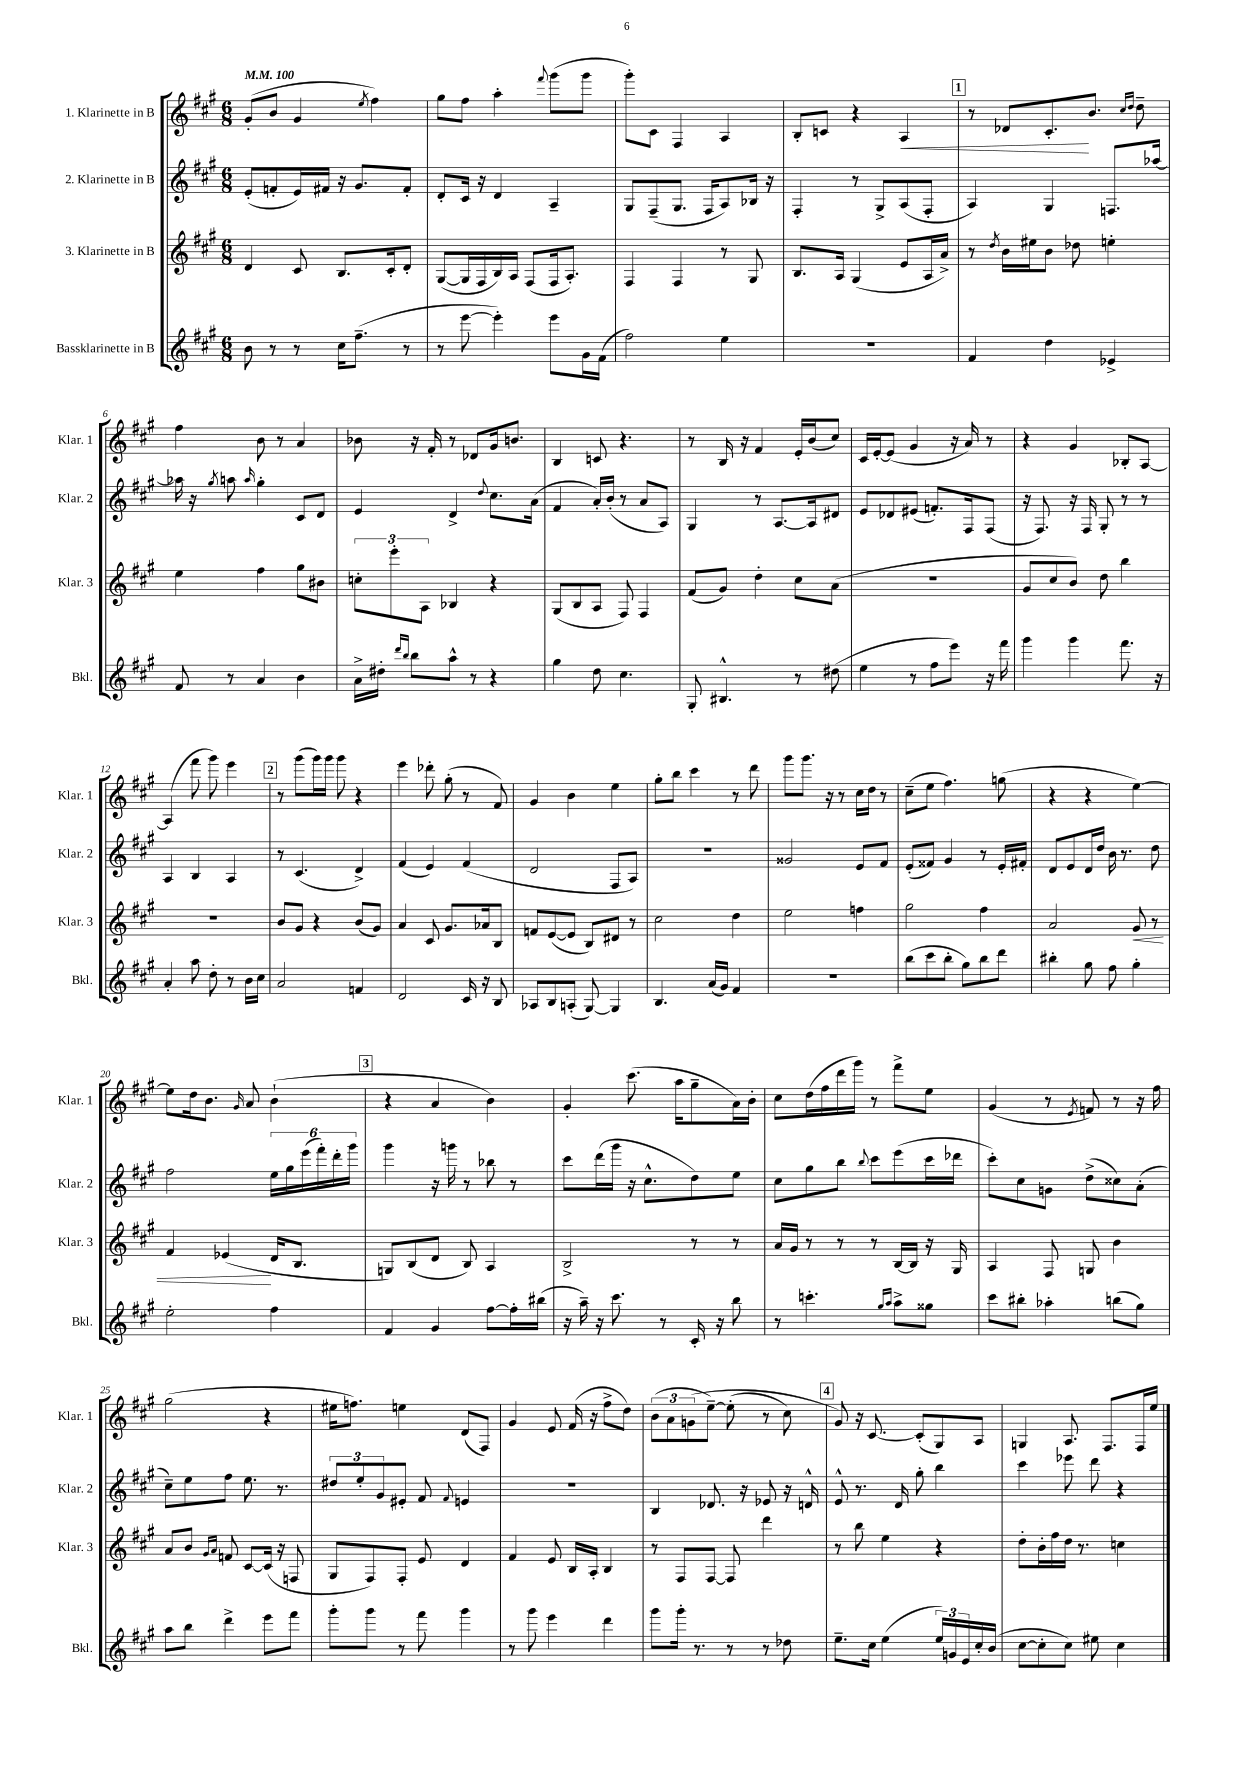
<<
\new StaffGroup <<
\new Staff = "s0" \with { instrumentName = "1. Klarinette in B" shortInstrumentName = "Klar. 1" } {
    \clef treble \key a \major \numericTimeSignature \time 6/8 \tempo 4 = 100
    gis'8-.( b'8 gis'4 \acciaccatura { e''8 } fis''4) |
    gis''8 fis''8 a''4-. \appoggiatura { fis'''8 } gis'''8( gis'''8 |
    gis'''8-.) cis'8 fis4 a4 |
    b8-. c'8 r4 a4\< |
    \mark \markup { \box "1" } r8 des'8 cis'8.-.\! b'8. \grace { cis''16 d''16 } d''8-- |
    fis''4 b'8 r8 a'4 |
    bes'8 r16 fis'16-. r8 des'8 gis'16 b'8. |
    b4 c'8 r4. |
    r8 b16 r16 fis'4 e'16-. b'16( cis''8) |
    cis'16 e'16~-. e'8( gis'4 r16 a'16) r8 |
    r4 gis'4 bes8-. a8~ |
    a4( fis'''8 gis'''8) e'''4 |
    \mark \markup { \box "2" } r8 gis'''8( gis'''16) gis'''16 gis'''8 r4 |
    e'''4 des'''8-. gis''8-.( r8 fis'8) |
    gis'4 b'4 e''4 |
    gis''8-. b''8 cis'''4 r8 d'''8 |
    gis'''8 gis'''8. r16 r8 cis''16 d''16 r8 |
    cis''8--( e''8 fis''4.) g''8( |
    r4 r4 e''4~) |
    e''8 d''16 b'8. \grace { gis'16 } a'8 b'4-!( |
    \mark \markup { \box "3" } r4 a'4 b'4) |
    gis'4-. cis'''8.( a''16 gis''8-- a'16) b'16-. |
    cis''8 d''16( fis''16 d'''16 gis'''16) r8 fis'''8-> e''8 |
    gis'4( r8 \acciaccatura { e'8 } f'8) r8 r16 fis''16 |
    gis''2( r4 |
    eis''16 f''8.) e''4 d'8( fis8) |
    gis'4 e'8 fis'16( r16 fis''8-> d''8) |
    \tuplet 3/2 { b'8( a'8 g'8\( } e''8~--) e''8-.( r8 cis''8) |
    \mark \markup { \box "4" } gis'8\) r16 cis'8.~ cis'8-.( gis8) a8 |
    g4 a8. fis8. fis16 e''16 \bar "|." |
}
\new Staff = "s1" \with { instrumentName = "2. Klarinette in B" shortInstrumentName = "Klar. 2" } {
    \clef treble \key a \major \numericTimeSignature \time 6/8
    e'8-.( f'8-. e'16) fis'16 r16 gis'8. fis'8-. |
    d'8-. cis'16 r16 d'4 a4-- |
    gis8 fis8--( gis8. fis16 a8) bes16 r16 |
    fis4-. r8 gis8-> a8( fis8-. |
    \mark \markup { \box "1" } a4) gis4 f8. aes''16~ |
    aes''16 r16 \acciaccatura { gis''8 } a''8 \grace { a''16 } gis''4-. cis'8 d'8 |
    e'4 d'4-> \appoggiatura { d''8 } cis''8. a'16( |
    fis'4 a'16-.) b'16-.( r8 a'8 a8) |
    gis4 r8 a8.~ a16 dis'8 |
    e'8 des'8 eis'8( f'8.-.) fis16 fis8( |
    r16 fis8.) r16 fis16 gis8-. r8 r8 |
    a4 b4 a4 |
    \mark \markup { \box "2" } r8 cis'4.( d'4->) |
    fis'4( e'4) fis'4( |
    d'2 fis8 a8) |
    R2. |
    gisis'2 e'8 fis'8 |
    e'8-.( fisis'8) gis'4 r8 e'16-. fis'16-. |
    d'8 e'8 d'16 d''16 b'16 r8. d''8 |
    fis''2 \tuplet 6/4 { e''16 gis''16 e'''16( fis'''16-.) d'''16-. gis'''16 } |
    \mark \markup { \box "3" } gis'''4 r16 g'''16 r8 bes''8 r8 |
    cis'''8 d'''16( gis'''16 r16 cis''8.-^ d''8) e''8 |
    cis''8 gis''8 b''8 \appoggiatura { b''8 } cis'''8 e'''8( cis'''16 des'''16 |
    cis'''8-.) cis''8 g'8 d''8->( cisis''8) a'8-.( |
    cis''8--) e''8 fis''8 e''8. r8. |
    \tuplet 3/2 { dis''8 e''8-. gis'8 } eis'8-. fis'8 \appoggiatura { fis'8 } e'4 |
    R2. |
    b4 des'8. r16 ees'8 r16 d'16-^ |
    \mark \markup { \box "4" } e'8-^ r8. d'16 gis''8-. b''4 |
    cis'''4 ees'''8 d'''8 r4 \bar "|." |
}
\new Staff = "s2" \with { instrumentName = "3. Klarinette in B" shortInstrumentName = "Klar. 3" } {
    \clef treble \key a \major \numericTimeSignature \time 6/8
    d'4 cis'8 b8. cis'16-. d'8-. |
    gis8~( gis16 fis16 b16) a16 fis8( fis16 a8.-.) |
    fis4 fis4 r8 gis8 |
    b8. a16 gis4( e'8 a16 a'16->) |
    \mark \markup { \box "1" } r8 \acciaccatura { d''8 } b'16 eis''16 b'8 des''8 e''4-. |
    e''4 fis''4 gis''8 bis'8 |
    \tuplet 3/2 { c''8-. e'''8-. a8 } bes4 r4 |
    gis8( b8 a8 fis8) fis4 |
    fis'8( gis'8) d''4-. cis''8 a'8( |
    R2. |
    gis'8 cis''8 b'8) d''8 b''4 |
    R2. |
    \mark \markup { \box "2" } b'8 gis'8 r4 b'8( gis'8) |
    a'4 cis'8 gis'8. aes'16 b8 |
    f'8 e'8~( e'8 b8) dis'8 r8 |
    cis''2 d''4 |
    e''2 f''4 |
    gis''2 fis''4 |
    a'2 gis'8\< r8 |
    fis'4 ees'4\!( d'16 b8. |
    \mark \markup { \box "3" } g8) b8( d'8 b8) a4 |
    b2-> r8 r8 |
    a'16 gis'16 r8 r8 r8 b16~ b16 r16 gis16 |
    a4 fis8 g8 b'4 |
    a'8 b'8 \grace { gis'16 a'16 } f'8 cis'8~ cis'16( r16 f8 |
    gis8 fis8) fis8-. e'8 d'4 |
    fis'4 e'8 b16 a16-. b4 |
    r8 fis8 fis8~ fis8 d'''4 |
    \mark \markup { \box "4" } r8 b''8 e''4 r4 |
    d''8-. b'16-. fis''16 d''16 r8. c''4 \bar "|." |
}
\new Staff = "s3" \with { instrumentName = "Bassklarinette in B" shortInstrumentName = "Bkl." } {
    \clef treble \key a \major \numericTimeSignature \time 6/8
    b'8 r8 r8 cis''16 fis''8.--( r8 |
    r8 e'''8~ e'''4-.) e'''8 gis'16 fis'16( |
    fis''2) e''4 |
    R2. |
    \mark \markup { \box "1" } fis'4 d''4 ees'4-> |
    fis'8 r8 a'4 b'4 |
    a'16-> dis''16-. \grace { d'''16 b''16 } b''8 a''8-^ r8 r4 |
    gis''4 d''8 cis''4. |
    gis8-. bis4.-^ r8 dis''8( |
    e''4 r8 fis''8 e'''8) r16 fis'''16 |
    gis'''4 gis'''4 fis'''8. r16 |
    a'4-. a''8 d''8-. r8 b'16 cis''16 |
    \mark \markup { \box "2" } a'2 f'4 |
    d'2 cis'16 r16 b8 |
    aes8 b8 a8-.( gis8~) gis4 |
    b4. a'16( gis'16) fis'4 |
    R2. |
    b''8( cis'''8 b''8-. gis''8) b''8 d'''8 |
    bis''4-. gis''8 fis''8 gis''4-. |
    e''2-. fis''4 |
    \mark \markup { \box "3" } fis'4 gis'4 fis''8~ fis''16-. bis''16( |
    r16 a''16--) r16 cis'''8. r8 cis'16-. r16 b''8 |
    r8 c'''4.-. \grace { gis''16 a''16 } a''8-> gisis''8 |
    cis'''8 bis''8-. aes''4-. b''8( gis''8) |
    a''8 b''8 d'''4-> e'''8 fis'''8 |
    gis'''8-. gis'''8 r8 fis'''8 gis'''4 |
    r8 gis'''8 e'''4 d'''4 |
    gis'''8 gis'''16-. r8. r8 r8 des''8 |
    \mark \markup { \box "4" } e''8.-- cis''16 e''4( \tuplet 3/2 { e''16) g'16 e'16 } cis''16-. b'16( |
    cis''8~ cis''8-. cis''8) eis''8 cis''4 \bar "|." |
}
>>
>>
